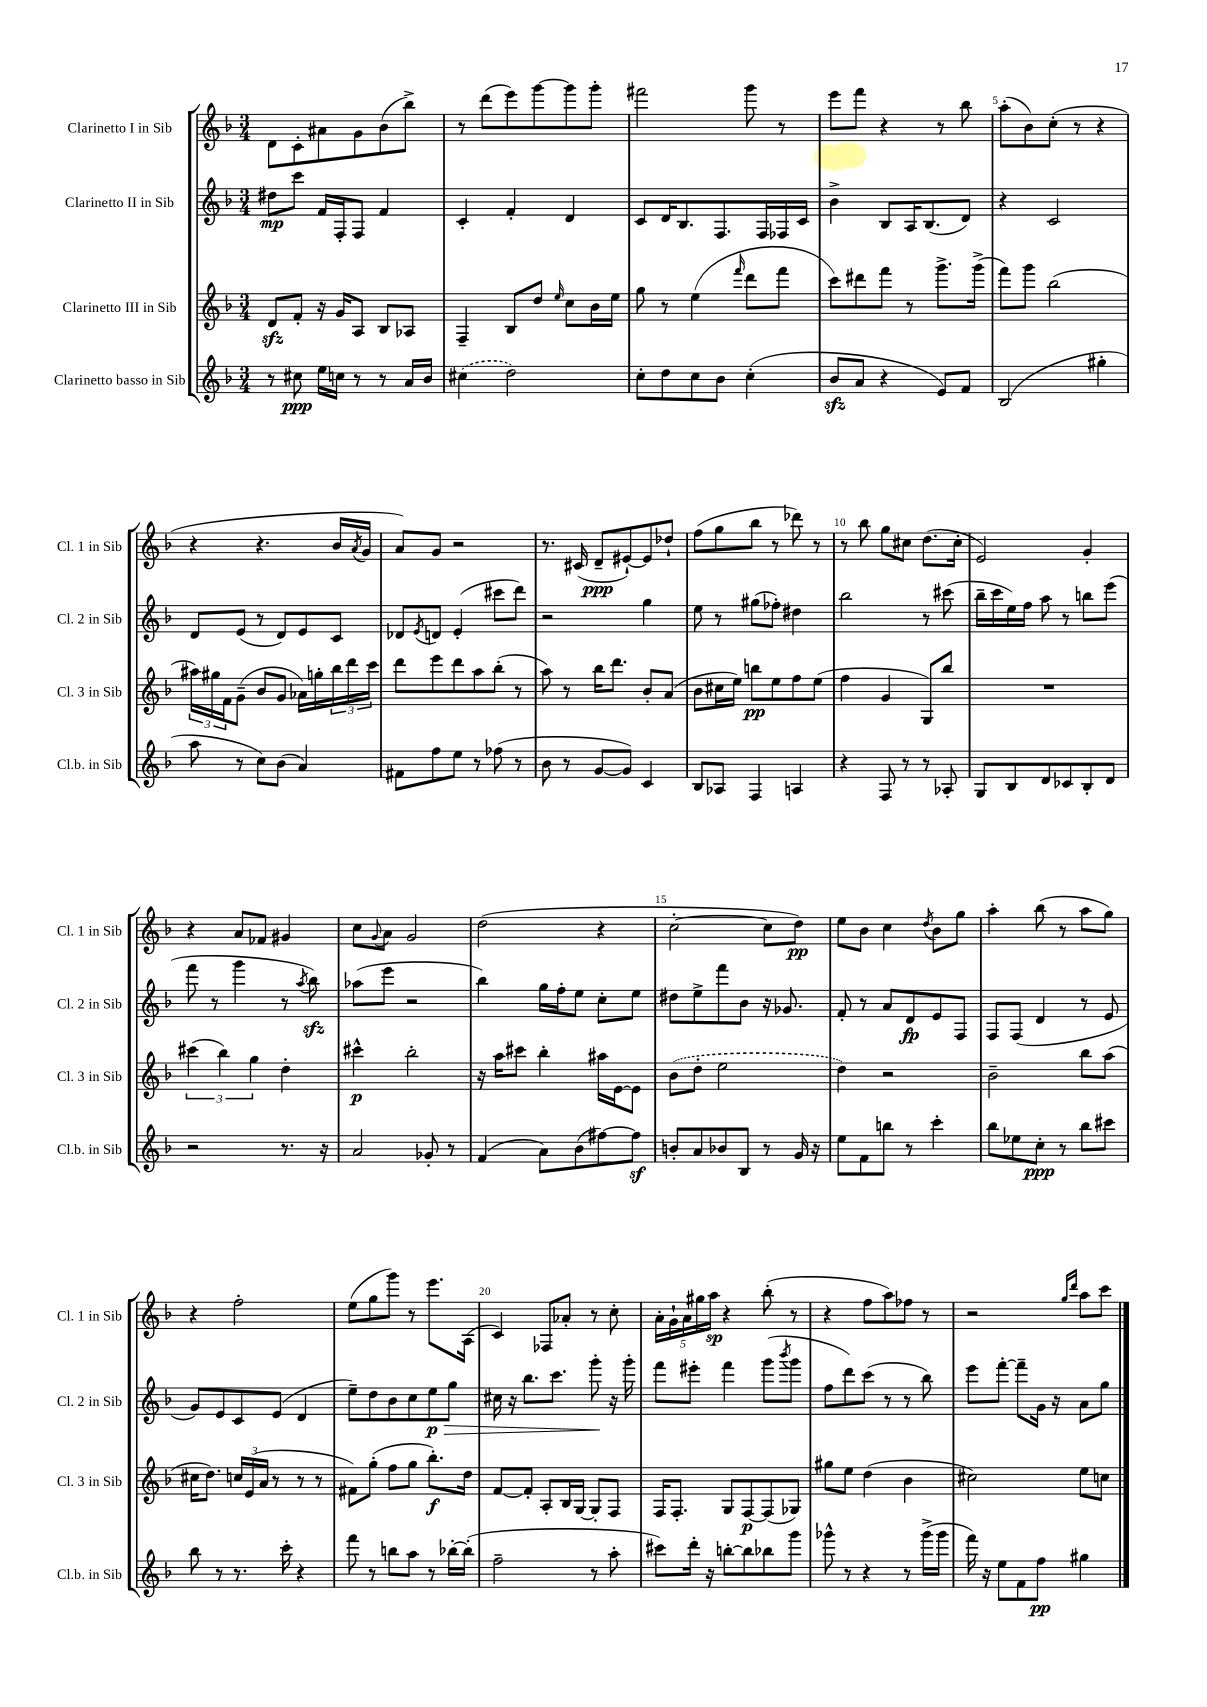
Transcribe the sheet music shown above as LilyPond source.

<<
\new StaffGroup <<
\new Staff = "s0" \with { instrumentName = "Clarinetto I in Sib" shortInstrumentName = "Cl. 1 in Sib" } {
    \clef treble \key f \major \numericTimeSignature \time 3/4
    d'8 c'8-. ais'8 g'8 bes'8( bes''8->) |
    r8 d'''8( e'''8) g'''8~ g'''8 g'''8-. |
    fis'''2 g'''8 r8 |
    e'''8 f'''8 r4 r8 bes''8 |
    a''8-.( bes'8) c''8-.( r8 r4 |
    r4 r4. bes'16 \acciaccatura { a'8 } g'16 |
    a'8) g'8 r2 |
    r8. cis'16( d'8--\ppp eis'8~-!) eis'8 des''8-! |
    f''8( g''8 bes''8 r8 des'''8) r8 |
    r8 bes''8 g''8 cis''8 d''8.( cis''16-. |
    e'2) g'4-. |
    r4 a'8 fes'8 gis'4 |
    c''8 \appoggiatura { g'8 } a'8 g'2 |
    d''2( r4 |
    c''2~-. c''8 d''8\pp) |
    e''8 bes'8 c''4 \acciaccatura { d''8 } bes'8 g''8 |
    a''4-. bes''8( r8 a''8 g''8) |
    r4 f''2-. |
    e''8( g''8 g'''8) r8 e'''8. a16( |
    c'4) fes8 aes'8-. r8 c''8-. |
    \tuplet 5/4 { a'16-. g'16-! a'16 gis''16 a''16\sp } r4 bes''8-.( r8 |
    r4 f''8 a''8) fes''8 r8 |
    r2 \grace { g''16 d'''16 } a''8 c'''8 \bar "|." |
}
\new Staff = "s1" \with { instrumentName = "Clarinetto II in Sib" shortInstrumentName = "Cl. 2 in Sib" } {
    \clef treble \key f \major \numericTimeSignature \time 3/4
    dis''8\mp c'''8 f'16 f16-. f8 f'4 |
    c'4-. f'4-. d'4 |
    c'8 d'16 bes8. f8. f16 fes16 c'16 |
    bes'4-> bes8 a16 bes8.( d'8) |
    r4 c'2 |
    d'8 e'8( r8 d'8) e'8 c'8 |
    des'8 \acciaccatura { e'8 } d'8 e'4-.( cis'''8 d'''8) |
    r2 g''4 |
    e''8 r8 gis''8( fes''8-.) dis''4 |
    bes''2 r8 cis'''8( |
    bes''16-- c'''16 e''16) f''16 a''8 r8 b''8 e'''8( |
    f'''8 r8 g'''4 r8 \acciaccatura { a''8 } bes''8\sfz) |
    aes''8( e'''8 r2 |
    bes''4) g''16 f''16-. e''8 c''8-. e''8 |
    dis''8 e''8-> f'''8 bes'8 r16 ges'8. |
    f'8-. r8 a'8 d'8\fp e'8 f8 |
    f8 f8( d'4 r8 e'8 |
    g'8) e'8 c'8 e'8( d'4 |
    e''8--) d''8 bes'8 c''8 e''8\p\> g''8 |
    cis''16 r16 bes''8. c'''8. g'''8-.\! r16 g'''16-. |
    f'''8 eis'''8-. f'''4 g'''8( \acciaccatura { bes'''8 } g'''8 |
    f''8 d'''8) c'''8( r8 r8 bes''8) |
    e'''8 f'''8~-. f'''8-- g'16 r16 a'8 g''8 \bar "|." |
}
\new Staff = "s2" \with { instrumentName = "Clarinetto III in Sib" shortInstrumentName = "Cl. 3 in Sib" } {
    \clef treble \key f \major \numericTimeSignature \time 3/4
    d'8\sfz f'8-. r16 g'16 a8 bes8 aes8 |
    f4-- bes8 d''8 \grace { e''16 } c''8 bes'16 e''16 |
    g''8 r8 e''4( \grace { f'''16 } d'''8 f'''8 |
    c'''8) dis'''8 f'''8 r8 g'''8.-> g'''16->( |
    f'''8) g'''8 bes''2( |
    \tuplet 3/2 { ais''16) gis''16 f'16 } g'8--( bes'8 g'8 aes'16) g''16-. \tuplet 3/2 { bes''16 d'''16 c'''16 } |
    d'''8 e'''8 d'''8 a''8 bes''8-.( r8 |
    a''8) r8 bes''16 d'''8. bes'8-. a'8( |
    bes'8 cis''16 e''16) b''8\pp e''8 f''8 e''8( |
    f''4 g'4 g8) bes''8 |
    R2. |
    \tuplet 3/2 { cis'''4( bes''4) g''4 } d''4-. |
    cis'''4-^\p bes''2-. |
    r16 a''16 cis'''8 bes''4-. ais''16 e'16~ e'8 |
    \once \slurDashed bes'8( d''8-. e''2 |
    d''4) r2 |
    bes'2-- bes''8 a''8( |
    cis''16 d''8.) \tuplet 3/2 { c''16 e'16( a'16 } r8 r8 r8 |
    fis'8) g''8-.( f''8 g''8 bes''8.-.\f) d''16 |
    f'8~ f'8-. a8-. bes16 g16~ g8-. f8 |
    f16 f8.-. g8 f8~\p f8( ges8) |
    gis''8 e''8 d''4( bes'4 |
    cis''2) e''8 c''8 \bar "|." |
}
\new Staff = "s3" \with { instrumentName = "Clarinetto basso in Sib" shortInstrumentName = "Cl.b. in Sib" } {
    \clef treble \key f \major \numericTimeSignature \time 3/4
    r8 cis''8\ppp e''16 c''16 r8 r8 a'16 bes'16 |
    \once \slurDashed cis''4( d''2) |
    c''8-. d''8 c''8 bes'8 c''4-.( |
    bes'8\sfz a'8 r4 e'8) f'8 |
    bes2( gis''4-. |
    a''8 r8 c''8) bes'8( a'4) |
    fis'8 f''8 e''8 r8 fes''8( r8 |
    bes'8 r8 g'8~ g'8) c'4 |
    bes8 aes8 f4 a4 |
    r4 f8 r8 r8 aes8-. |
    g8 bes8 d'8 ces'8 bes8-. d'8 |
    r2 r8. r16 |
    a'2 ges'8-. r8 |
    f'4( a'8) bes'8( fis''8~) fis''8\sf |
    b'8-. a'8 bes'8 bes8 r8 g'16 r16 |
    e''8 f'8 b''8 r8 c'''4-. |
    bes''8 ees''8 c''8-.\ppp r8 bes''8 cis'''8 |
    bes''8 r8 r8. c'''16-. r4 |
    f'''8 r8 b''8 a''8 r8 bes''16~-. bes''16-.( |
    f''2-- r8 a''8-. |
    cis'''8) d'''16-. r16 b''8~-. b''8 bes''8 g'''8 |
    ges'''8-^ r8 r4 r8 ges'''16->( ges'''16 |
    f'''16) r16 e''8 f'8 f''8\pp gis''4 \bar "|." |
}
>>
>>
\layout { \context { \Score \override BarNumber.break-visibility = ##(#f #t #t) barNumberVisibility = #(every-nth-bar-number-visible 5) } }
